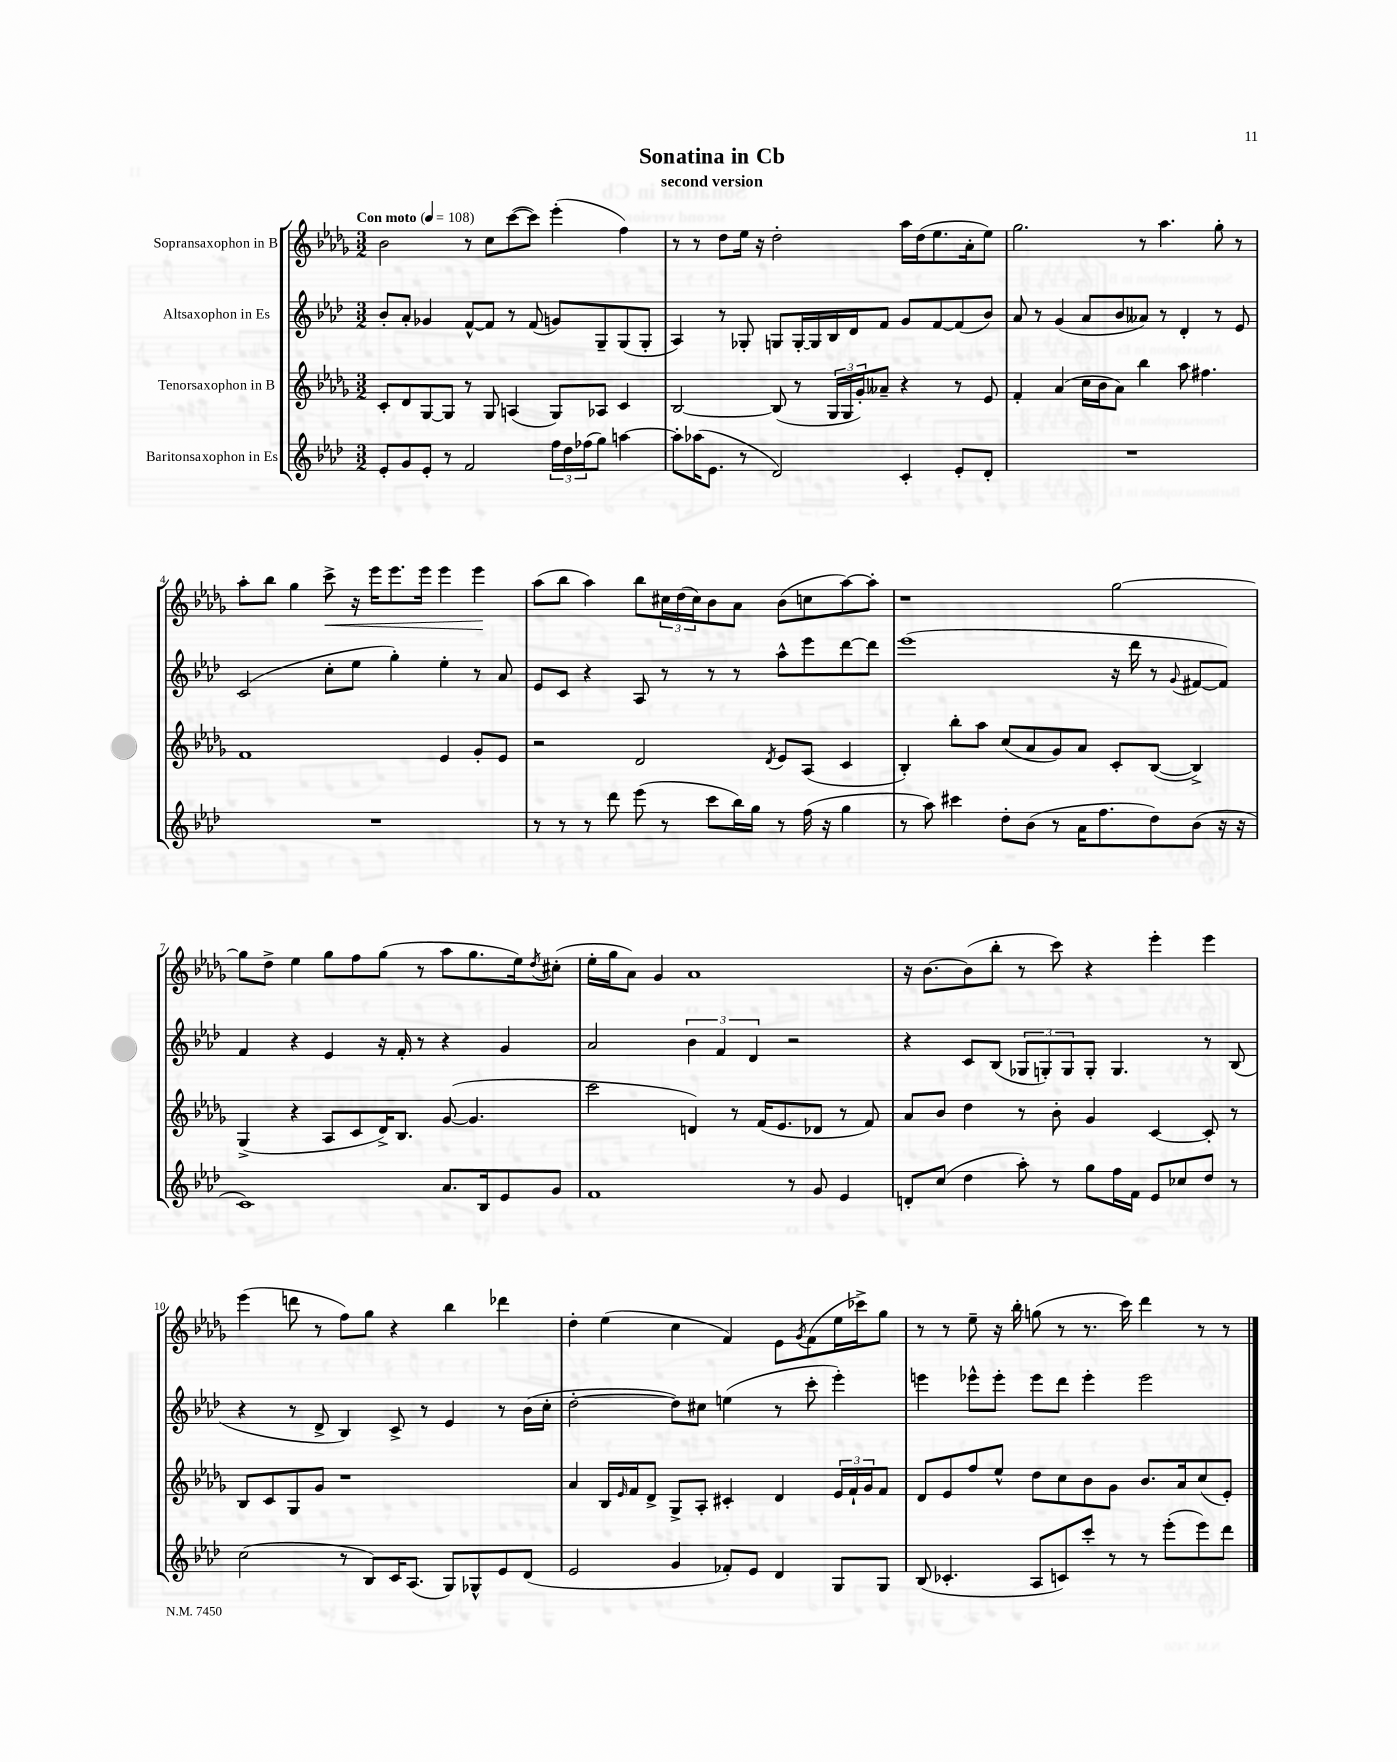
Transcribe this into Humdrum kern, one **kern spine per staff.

**kern	**kern	**kern	**kern	**dynam
*part4	*part3	*part2	*part1	*part1
*staff4	*staff3	*staff2	*staff1	*staff1
*I"Baritonsaxophon in Es	*I"Tenorsaxophon in B	*I"Altsaxophon in Es	*I"Sopransaxophon in B	*
*clefG2	*clefG2	*clefG2	*clefG2	*
*k[b-e-a-d-]	*k[b-e-a-d-g-]	*k[b-e-a-d-]	*k[b-e-a-d-g-]	*
*M3/2	*M3/2	*M3/2	*M3/2	*
*MM108	*MM108	*MM108	*MM108	*
=1	=1	=1	=1	=1
!	!	!	!LO:TX:a:B:t=Con moto	!
8e-'/L	8c'/L	8b-'/L	2b-\	.
8g/	8d-/	8a-'/J	.	.
8e-'/J	[8G-/	4g-X/	.	.
8r	8G-/J]	.	.	.
2f/	8r	[8f^^/L	8r	.
.	8G-/	8f/J]	8cc\L	.
.	(4An/	8r	([8ccc\	.
.	.	(8f/	8ccc\J])	.
24ff\LL	8G-/L)	8gn/L)	(4eee-'\	.
24dd-\	.	.	.	.
(24ff-X\J	.	.	.	.
8gg\J)	8A-X/J	8G~/	.	.
[4aan\	4c/	(8G/	4ff\)	.
.	.	8G'/J	.	.
=2	=2	=2	=2	=2
8aa'\L]	[2B-/	4A-/)	8r	.
(16aa-X\K	.	.	8r	.
8.e-\J	.	.	.	.
.	.	8r	8dd-\L	.
8r	.	8G-X'/	16ee-\Jk	.
.	.	.	16r	.
2d-/)	(8B-/]	8Gn/L	2dd-'\	.
.	8r	[16G'/L	.	.
.	.	16G/]	.	.
.	24G-/LL	16B-/	.	.
.	24G-/	.	.	.
.	.	16d-/J	.	.
.	24g-'/J)	.	.	.
.	8a--X~/J	8f/J	.	.
4c'/	4r	8g/L	16aa-\LL	.
.	.	.	(16dd-\J	.
.	.	[8f/	8.ee-\	.
8e-'/L	8r	(8f/]	.	.
.	.	.	16a-'\k	.
8d-'/J	8e-/	8b-/J)	8ee-\J)	.
=3	=3	=3	=3	=3
1.r	4f'/	8a-/	2.gg-\	.
.	.	8r	.	.
.	(4a-/	(4g/	.	.
.	16cc\LL	8a-/L	.	.
.	16b-\J	.	.	.
.	8a-\J)	8b-/	.	.
.	4bb-\	8a--X/J)	8r	.
.	.	8r	4.aa-\	.
.	8aa-\	4d-'/	.	.
.	4.ff#X\	.	.	.
.	.	8r	8gg-'\	.
.	.	8e-/	8r	.
!!LO:LB:g=z
=4	=4	=4	=4	=4
1.r	1f	(2c/	8aa-'\L	.
.	.	.	8bb-\J	.
.	.	.	4gg-\	.
!	!	!	!	!LO:HP:b
.	.	8cc'\L	8ccc^\	<
.	.	8ee-\J	16r	.
.	.	.	16eee-\KL	.
.	.	4gg'\)	8.eee-\	.
.	.	.	16eee-\Jk	.
.	4e-/	4ee-'\	4eee-\	.
.	8g-'/L	8r	4eee-\	.
.	8e-/J	8a-/	.	.
.	.	.	.	[
=5	=5	=5	=5	=5
8r	2r	8e-/L	(8aa-\L	.
8r	.	8c/J	8bb-\J	.
8r	.	4r	4aa-\)	.
8ddd-\	.	.	.	.
(8eee-\	2d-/	8A-/	8bb-\L	.
8r	.	8r	24cc#X\L	.
.	.	.	(24dd-\	.
.	.	.	24cc#\J)	.
8ccc\L	.	8r	8b-\	.
16bb-\L)	.	8r	8a-\J	.
16gg\JJ	.	.	.	.
.	8qd-/	.	.	.
8r	8e-/L	8aa-^^\L	(8b-\L	.
(16ff\	(8A-/J	8eee-\	8ccn\	.
16r	.	.	.	.
4gg\	4c/	[8ddd-\	[8aa-\)	.
.	.	8ddd-\J]	8aa-'\J]	.
=6	=6	=6	=6	=6
8r	4B-'/)	(1eee-	1r	.
8aa-\)	.	.	.	.
4ccc#X\	8bb-'\L	.	.	.
.	8aa-\J	.	.	.
8dd-'\L	(8cc/L	.	.	.
(8b-\J	8a-/	.	.	.
8r	8g-/)	.	.	.
16a-\KL	8a-/J	.	.	.
8.ff\	.	.	.	.
.	8c'/L	16r	[2gg-\	.
.	.	16ddd-\	.	.
8dd-\)	([8B-/J	8r	.	.
.	.	8qqg/	.	.
(8b-\J	4B-^/])	[8f#X/L	.	.
16r	.	8f#/J])	.	.
16r	.	.	.	.
!!LO:LB:g=z
=7	=7	=7	=7	=7
1c)	(4G-^/	4f/	8gg-\L]	.
.	.	.	8dd-^\J	.
.	4r	4r	4ee-\	.
.	8A-/L	4e-/	8gg-\L	.
.	8c/	.	8ff\	.
.	16d-^/K)	16r	(8gg-\J	.
.	8.B-/J	16f'/	.	.
.	.	8r	8r	.
8.a-/L	([8g-/	4r	8aa-\L	.
.	4.g-/]	.	8.gg-\	.
16B-/k	.	.	.	.
8e-/	.	4g/	.	.
.	.	.	16ee-\k)	.
.	.	.	8qdd-/	.
8g/J	.	.	(8cc#X'\J	.
=8	=8	=8	=8	=8
1f	2ccc\	2a-/	16ee-'\LL	.
.	.	.	16gg-\J	.
.	.	.	8a-\J)	.
.	.	.	4g-/	.
.	4dn/)	6b-\	1a-	.
.	.	6f/	.	.
.	8r	.	.	.
.	.	6d-/	.	.
.	(16f/KL	.	.	.
.	8.e-/	.	.	.
8r	.	2r	.	.
8g/	8d-X/J	.	.	.
4e-/	8r	.	.	.
.	8f/)	.	.	.
=9	=9	=9	=9	=9
8dn'/L	8a-/L	4r	16r	.
.	.	.	[8.b-\L	.
(8cc/J	8b-/J	.	.	.
4dd-\	4dd-\	8c/L	(8b-\]	.
.	.	(8B-/J	8bb-'\J	.
8aa-'\)	8r	12G-X/L	8r	.
.	.	12Gn'/)	.	.
8r	8b-'\	.	8ccc\)	.
.	.	12G/	.	.
8gg\L	4g-/	8G'/J	4r	.
16ff\L	.	4.G/	.	.
16f\JJ	.	.	.	.
8e-/L	[4c/	.	4eee-'\	.
8cc-X/	.	.	.	.
8dd-/J	8c'/]	8r	4eee-\	.
8r	8r	(8B-/	.	.
!!LO:LB:g=z
=10	=10	=10	=10	=10
(2cc\	8B-/L	4r	(4eee-\	.
.	8c/	.	.	.
.	8G-/	8r	8dddn\	.
.	8g-/J	8d-^/	8r	.
8r	1r	4B-/)	8ff\L)	.
8B-/L)	.	.	8gg-\J	.
16c/K	.	8c^/	4r	.
(8.A-/J	.	.	.	.
.	.	8r	.	.
8G/L)	.	4e-/	4bb-\	.
8G-X^^/	.	.	.	.
8e-/	.	8r	4ddd-X\	.
(8d-/J	.	(16b-\LL	.	.
.	.	16cc'\JJ	.	.
=11	=11	=11	=11	=11
2e-/	4a-/	[2dd-'\	4dd-'\	.
.	16B-/LL	.	(4ee-\	.
.	16qqe-/	.	.	.
.	16f/J	.	.	.
.	8d-^/J	.	.	.
4g/	8G-^/L	8dd-\L])	4cc\	.
.	8A-'/J	8cc#X\J	.	.
8f-X'/L)	4c#X'/	(4een\	4f/)	.
8e-/J	.	.	.	.
4d-/	4d-/	8r	8e-\L	.
.	.	.	8qg-/	.
.	.	8ccc'\	(8f\	.
8G/L	24e-/LL	4eee-'\)	16ee-\L	.
.	24f`/	.	.	.
.	.	.	16ccc-X^\J)	.
.	24g-/J	.	.	.
8G/J	8f/J	.	8gg-\J	.
=12	=12	=12	=12	=12
(8B-/	8d-/L	4eeen\	8r	.
4.c-X'/	8e-/	.	8r	.
.	8ff/	8eee-X^^\L	8ee-~\	.
.	8ee-^^/J	8eee-'\J	16r	.
.	.	.	16bb-'\	.
8A-/L	8dd-\L	8eee-\L	(8ggn\	.
8cn/)	8cc\	8ddd-\J	8r	.
8ccc'/J	8b-\	4eee-'\	8.r	.
8r	8g-\J	.	.	.
.	.	.	16ccc\)	.
8r	8.b-/L	2eee-\	4ddd-\	.
(8eee-'\L	.	.	.	.
.	16a-/k	.	.	.
8eee-\)	(8cc/	.	8r	.
8ddd-\J	8e-'/J)	.	8r	.
==	==	==	==	==
*-	*-	*-	*-	*-
